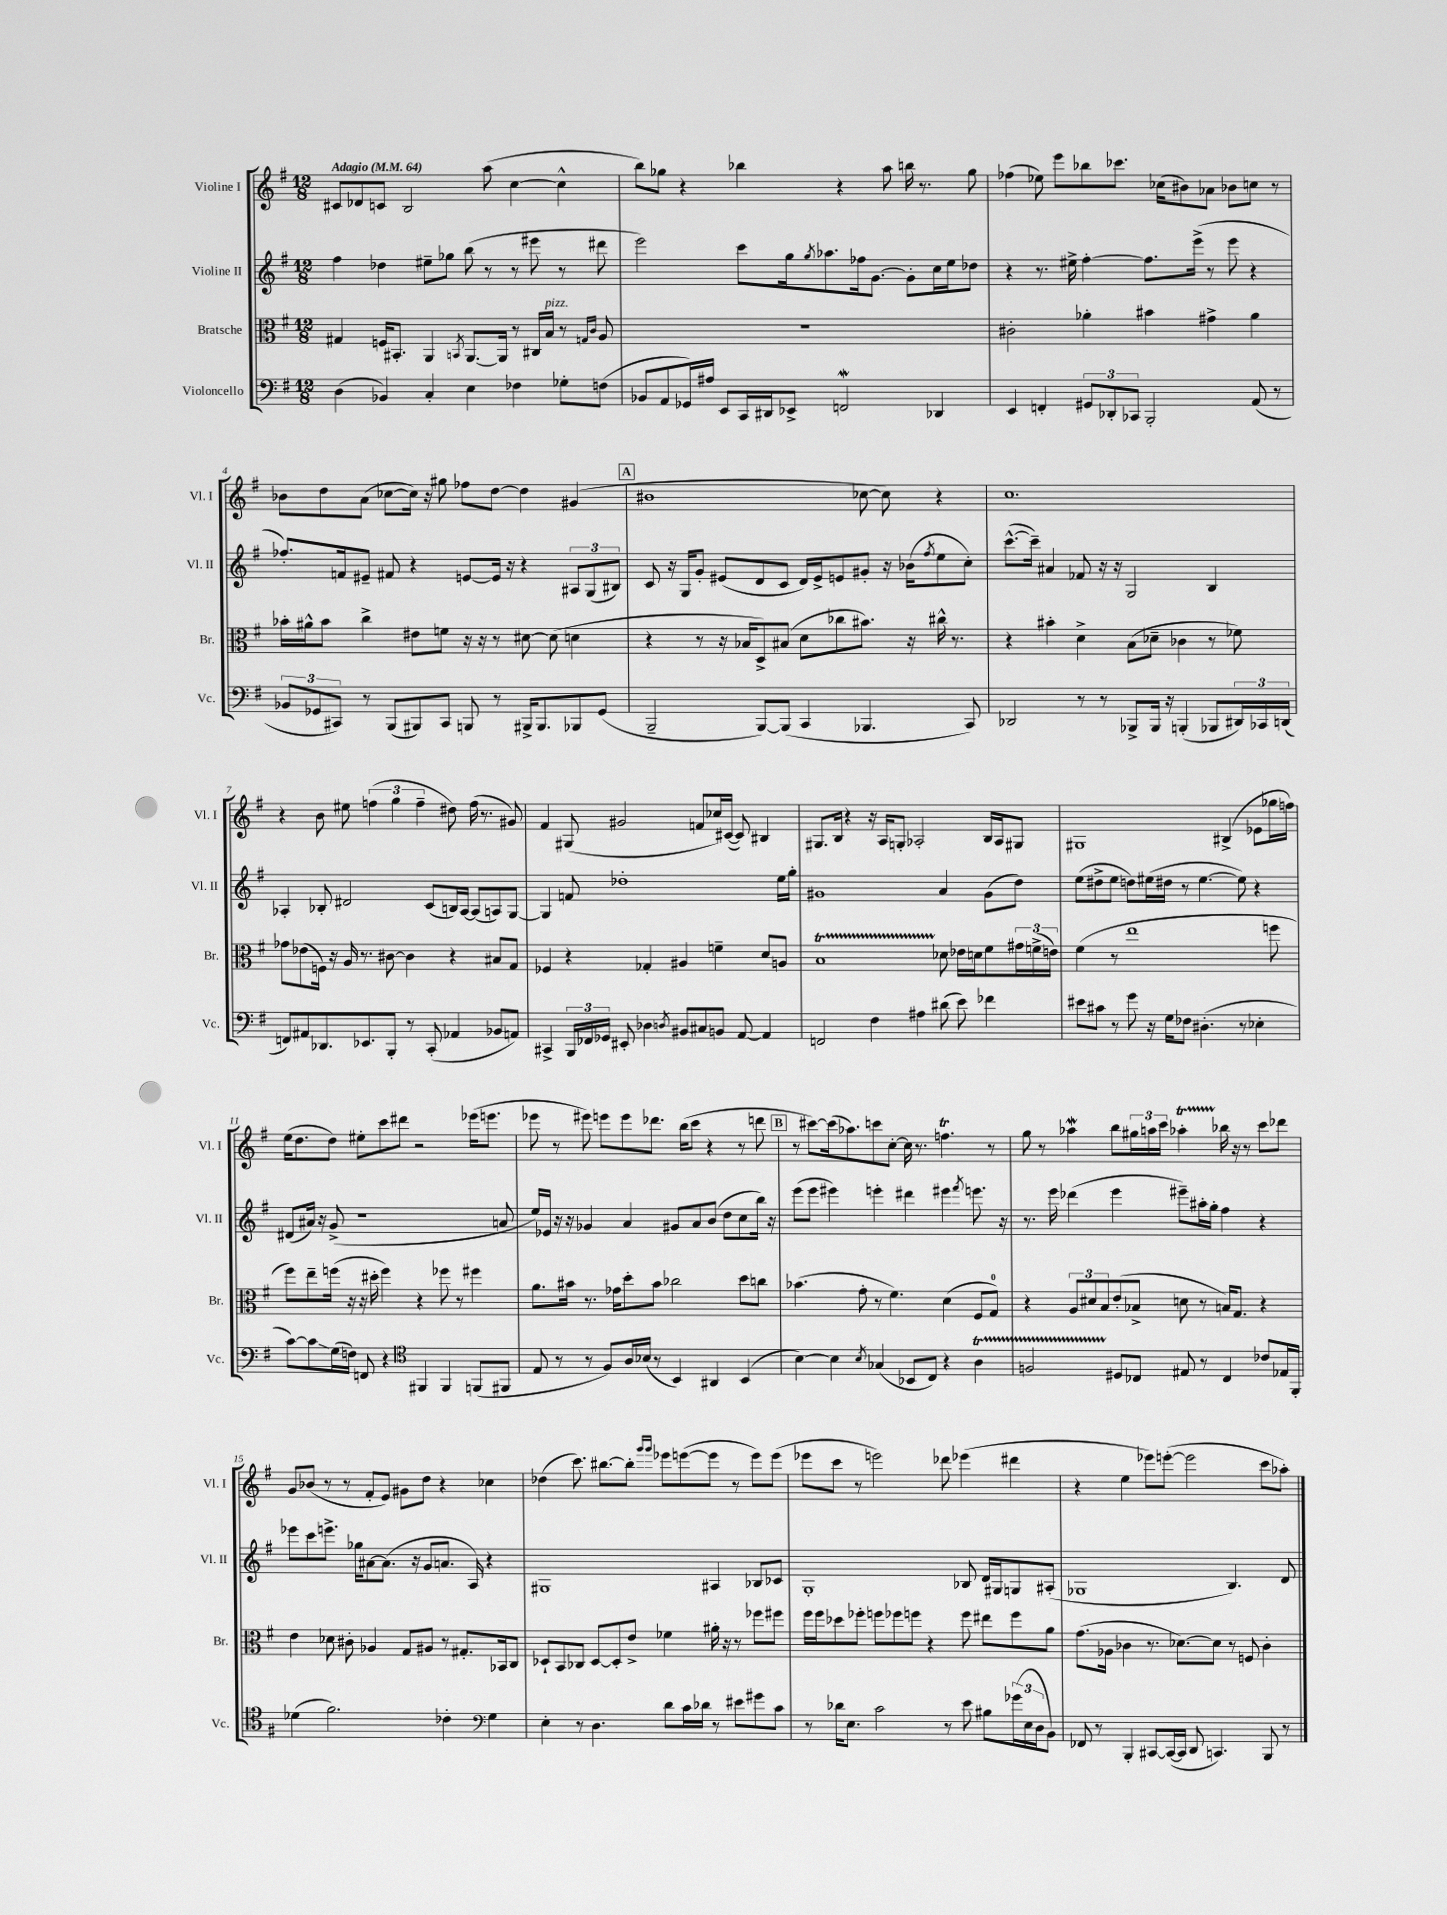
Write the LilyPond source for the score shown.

<<
\new StaffGroup <<
\new Staff = "s0" \with { instrumentName = "Violine I" shortInstrumentName = "Vl. I" } {
    \clef treble \key g \major \numericTimeSignature \time 12/8 \tempo "Adagio" 4 = 64
    cis'8 des'8 c'8 b2 a''8( c''4~ c''4-^ |
    b''8) ges''8 r4 bes''4 r4 a''8 b''16 r8. ges''8 |
    fes''4( ees''8) e'''8 bes''8 ces'''8. ces''16( bis'8) aes'8 bes'8 c''8 r8 |
    bes'8 d''8 a'8( ces''8~ ces''16) r16 gis''8 fes''8 d''8~ d''4 gis'4( |
    \mark \markup { \box "A" } bis'1 ces''8~ ces''8) r4 |
    c''1. |
    r4 b'8 eis''8 \tuplet 3/2 { f''4( g''4 f''4-- } dis''8) f''16( r8. gis'8) |
    fis'4 gis8( gis'2 f'8 ces''16) cis'16~( cis'8) bis4 |
    gis8. b16 r4 r16 a16 g8-. aes2-. b16 aes16 gis8 |
    gis1 bis4->( ees'8 ges''16 f''16) |
    e''16( d''8. d''8) eis''8-. c'''8 dis'''8 r2 ees'''16( e'''8. |
    ees'''8 r8 eis'''8) e'''8 e'''8 des'''8. b''16( c'''8 r4 r8 d'''8 |
    \mark \markup { \box "B" } r8 cis'''8~) cis'''16( aes''8.) c'''8 c''8~-. c''16 r8. f''4.\trill r8 |
    g''8 r8 aes''4\mordent b''8 \tuplet 3/2 { gis''16 a''16 c'''16 } aes''4-.\startTrillSpan bes''16\stopTrillSpan r16 r8 c'''8 des'''8 |
    g'8 bes'8( r8 r8 fis'8-. e'8) gis'8 d''8 r4 ces''4 |
    des''4( c'''8.) bis''8.~ bis''8-. \grace { g'''16 g'''16 } ees'''8 e'''8~( e'''8 r8 e'''8) e'''8( |
    ees'''8 c'''8 r8 e'''2) des'''8 ees'''4( dis'''4 |
    r4 e''4 ees'''8) e'''8~-.( e'''2 c'''8 aes''8-.) \bar "|." |
}
\new Staff = "s1" \with { instrumentName = "Violine II" shortInstrumentName = "Vl. II" } {
    \clef treble \key g \major \numericTimeSignature \time 12/8
    fis''4 des''4 eis''8-- ges''8 b''8( r8 r8 eis'''8 r8 dis'''8 |
    e'''2) c'''8 g''16 \acciaccatura { g''8 } aes''8. fes''16 g'8.~ g'8-. c''16 e''16 des''8 |
    r4 r8. eis''16-> fis''4~-. fis''8. e'''16->( r8 e'''8 r4 |
    fes''8.-.) f'16 eis'8-- fis'8 r4 e'8~ e'16 r16 r4 \tuplet 3/2 { ais8 g8( bis8) } |
    \mark \markup { \box "A" } c'8 r16 g16 g'8-. eis'8( d'8 c'8 d'16) eis'16-> e'8 gis'8-. r16 bes'16( \acciaccatura { fis''8 } e''8 c''8-.) |
    c'''8.~-^( c'''16--) ais'4 fes'8 r16 r16 g2 b4 |
    aes4-. bes8-. dis'2 c'8( b16) aes16~ aes8( a8) g8~ |
    g4 f'8 des''1-. e''16 g''16-. |
    gis'1 a'4 gis'8( d''8) |
    e''8( dis''8-> e''8 d''8) eis''16( dis''16 r8 eis''4.~ eis''8) r4 |
    dis'8( ais'16) r16 g'8->( r1 a'8 |
    e''16) ees'16 r16 r16 ges'4 a'4 gis'8 a'8 b'8( d''8 c''8 b''16) r16 |
    \mark \markup { \box "B" } e'''8( e'''8 eis'''4) e'''4-. dis'''4 eis'''4 \acciaccatura { fis'''8 } e'''8. r16 |
    r8. e'''16 des'''4( e'''4 eis'''8--) ais''16-. g''16-. fis''4 r4 |
    ees'''8 c'''8 e'''8.-> ges''16 ais'8~ ais'8.( r16 g'8 a'8. a16) r4 |
    gis1 ais4 bes8 ces'8 |
    g1-. bes8 d'16 gis16 g8 ais8-.( |
    ges1 b4.) d'8 \bar "|." |
}
\new Staff = "s2" \with { instrumentName = "Bratsche" shortInstrumentName = "Br." } {
    \clef alto \key g \major \numericTimeSignature \time 12/8
    gis4 f16 bis,8.-. a,4 \acciaccatura { b,8 } a,8.~ a,16 r8 cis16 b16^\markup { \italic "pizz." } r8 \grace { g16 c'16 } a8 |
    R1. |
    cis'2-. aes'4-. bis'4 gis'4-> aes'4 |
    bes'16-. ais'16-^ bes'8 c''4-> eis'8 f'8 r16 r16 r8 dis'8~ dis'8( d'4 |
    \mark \markup { \box "A" } r4 r8 r16 bes16 d8->) bis8( d'8 ces''8 bis'8.) r16 cis''16-^ r8. |
    r4 bis'4-. d'4-> b8( des'8-- ces'4 r8 fes'8) |
    ges'8 ees'8( f16) r16 a16 r8. cis'8~ cis'4 r4 bis8 g8 |
    fes4 r4 ges4-. ais4 f'4-- d'8 a8 |
    b1\startTrillSpan des'8\stopTrillSpan ees'16 d'16 fis'8 \tuplet 3/2 { gis'16 f'16->( e'16) } |
    fis'4( r8 e''1 f''8 |
    fis''8) e''8-- f''16( r16 r16 dis''16-. f''4) r4 fes''8 r8 fis''4 |
    a'8. bis'16 r8. ges'16 d''8-. bis'8 ces''2 d''8 c''8 |
    \mark \markup { \box "B" } bes'4.( g'8-. r8 fis'4.) d'4( fis8 g8-0) |
    r4 \tuplet 3/2 { a8 dis'8 b8 } e'8-.( bes8-> d'8 r8 b16) g8. r4 |
    e'4 des'8 cis'8-. aes4 g8 ais8 r8 gis8.-. bes,16 c8 |
    des8-! b,8 ces8 des8~ des8-. e'8-> fes'4 ais'16-. r16 r8 fes''8 fis''8 |
    fis''16 fis''16 des''8 fes''8-. f''8 fes''8 f''8 r4 f''8 eis''8 f''8 a'8 |
    g'8.( aes16 ces'4 r8. des'8.~) des'8 r8 f8 ces'4-. \bar "|." |
}
\new Staff = "s3" \with { instrumentName = "Violoncello" shortInstrumentName = "Vc." } {
    \clef bass \key g \major \numericTimeSignature \time 12/8
    d4( bes,4) c4-. e4 fes4 ges8-. f8( |
    bes,8 a,8 ges,16) ais16 e,8 c,16 dis,16 ees,8-> f,2\mordent des,4 |
    e,4 f,4-. \tuplet 3/2 { gis,8 des,8-. ces,8 } b,,2-. a,8( r8 |
    \tuplet 3/2 { bes,8 ges,8 cis,8) } r8 b,,8( bis,,8) cis,8 b,,8 r8 bis,,16-> bis,,8. bes,,8 ges,8( |
    \mark \markup { \box "A" } b,,2-- b,,8~) b,,8( c,4 bes,,4. c,8) |
    des,2 r8 r8 bes,,8-> bes,,16 r16 b,,4-.( bes,,8 \tuplet 3/2 { dis,16) ces,16 d,16( } |
    f,8) ais,8 des,8. ees,8. b,,8-. r8 c,8-.( aes,4 bes,8 a,8) |
    cis,4-> \tuplet 3/2 { b,,16 fes,16 ges,16 } eis,8-. des4 \acciaccatura { d8 } bis,8 cis8 b,8 a,8~ a,4 |
    f,2 fis4 ais4 dis'8( e'8) fes'4 |
    eis'8 cis'8 r8 g'8 r16 g16 fes8 dis4.-.( r8 ees4-. |
    c'8~) c'8\glissando g16( f16) f,8 r4 \clef tenor fis,4 fis,4 f,8( fis,8 |
    e8 r8 r8 fis8) a16 bes16( r8 b,4) ais,4 b,4( |
    \mark \markup { \box "B" } b4~) b4 \acciaccatura { b8 } ges4( bes,8 c8) r4 a4\startTrillSpan |
    f2 dis8\stopTrillSpan ces8 eis8 r8 ces4 ces'8 ees16 fis,16-. |
    des'4( fis'2.) ces'4-. \clef bass g4 |
    e4-. r8 d4. d'8 c'16 des'16 r8 eis'8 gis'8 c'8 |
    r8 des'16 e8. c'2 r8 e'8 bis8 \tuplet 3/2 { ges'16( e16 d16 } b,8) |
    fes,8 r8 b,,4-. cis,8~ cis,16~( cis,16 d,8 c,4.) b,,8 r8 \bar "|." |
}
>>
>>
